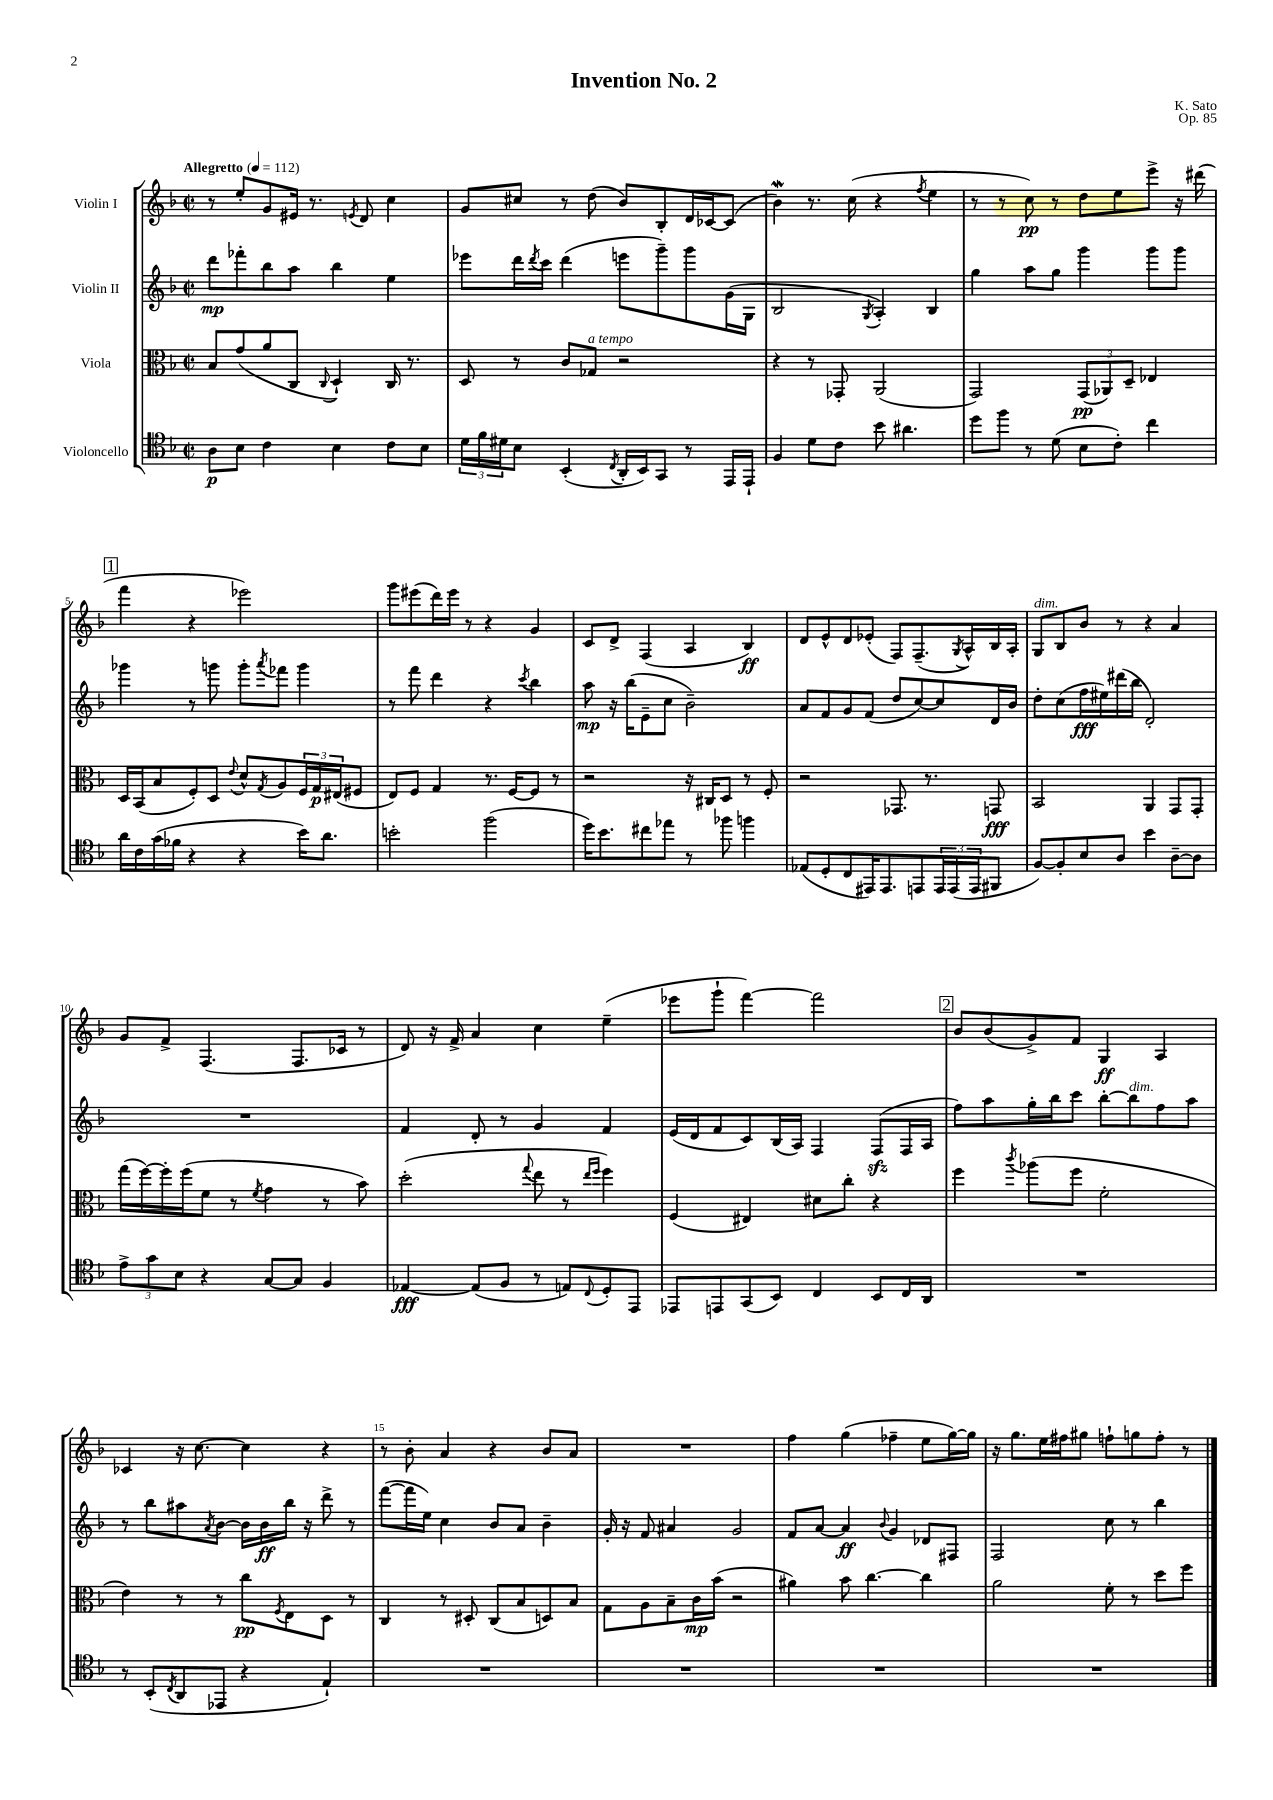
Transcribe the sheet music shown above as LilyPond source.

\header { title = "Invention No. 2" composer = "K. Sato" opus = "Op. 85" }
<<
\new StaffGroup <<
\new Staff = "s0" \with { instrumentName = "Violin I" } {
    \clef treble \key f \major \defaultTimeSignature \time 2/2 \tempo "Allegretto" 4 = 112
    r8 e''8-. g'8 eis'16 r8. \acciaccatura { e'8 } d'8 c''4 |
    g'8 cis''8 r8 d''8( bes'8) bes8-. d'16 ces'16~ ces'8( |
    bes'4\mordent) r8. c''16( r4 \acciaccatura { f''8 } e''4 |
    r8 r8 c''8\pp) r8 d''8 e''8 e'''8-> r16 dis'''16( |
    \mark \markup { \box "1" } f'''4 r4 ees'''2) |
    g'''8 eis'''8( d'''16) eis'''16 r8 r4 g'4 |
    c'8 d'8-> f4( a4 bes4\ff) |
    d'8 e'8-^ d'8 ees'8-.( f8) f8.--( \acciaccatura { g8 } a16-^) bes16 a16-. |
    g8^\markup { \italic "dim." } bes8 bes'8 r8 r4 a'4 |
    g'8 f'8-> f4.( f8. ces'16 r8 |
    d'8) r16 f'16-> a'4 c''4 e''4--( |
    ees'''8 g'''8-! f'''4~) f'''2 |
    \mark \markup { \box "2" } bes'8 bes'8( g'8->) f'8 g4\ff a4 |
    ces'4 r16 c''8.~ c''4 r4 |
    r8 bes'8-. a'4 r4 bes'8 a'8 |
    R1 |
    f''4 g''4( fes''4-- e''8 g''16~) g''16 |
    r16 g''8. e''16 fis''16 gis''8 f''8-! g''8 f''8-. r8 \bar "|." |
}
\new Staff = "s1" \with { instrumentName = "Violin II" } {
    \clef treble \key f \major \defaultTimeSignature \time 2/2
    d'''8\mp fes'''8-. bes''8 a''8 bes''4 e''4 |
    ees'''8 d'''16 \acciaccatura { d'''8 } c'''16 d'''4( e'''8 g'''8--) g'''8 g'16( g16 |
    bes2 \acciaccatura { g8 } a4-.) bes4 |
    g''4 a''8 g''8 g'''4 g'''8 g'''8 |
    \mark \markup { \box "1" } ges'''4 r8 g'''8 g'''8-. \acciaccatura { a'''8 } fes'''8 g'''4 |
    r8 f'''8 d'''4 r4 \acciaccatura { c'''8 } bes''4 |
    a''8\mp r16 bes''16( e'8-- c''8 bes'2--) |
    a'8 f'8 g'8 f'8( d''8 c''8~) c''8 d'16 bes'16 |
    d''8-. c''8( f''16\fff eis''16) dis'''16( bes''16 d'2-.) |
    R1 |
    f'4 d'8-. r8 g'4 f'4 |
    e'16( d'16 f'8 c'8) bes16( a16) f4 f8\sfz( f16 a16 |
    \mark \markup { \box "2" } f''8) a''8 g''16-. bes''16 c'''8 bes''8~-. bes''8^\markup { \italic "dim." } f''8 a''8 |
    r8 bes''8 ais''8 \acciaccatura { a'8 } bes'8~ bes'16 bes'16\ff bes''16 r16 d'''8-> r8 |
    f'''8~( f'''16 e''16) c''4 bes'8 a'8 bes'4-- |
    g'16-. r16 f'8 ais'4 g'2 |
    f'8 a'8~ a'4\ff \appoggiatura { bes'8 } g'4 des'8 fis8 |
    f2 c''8 r8 bes''4 \bar "|." |
}
\new Staff = "s2" \with { instrumentName = "Viola" } {
    \clef alto \key f \major \defaultTimeSignature \time 2/2
    bes8 g'8( a'8 c8 \appoggiatura { c8 } d4-!) c16 r8. |
    d8 r8 c'8 ges8^\markup { \italic "a tempo" } r2 |
    r4 r8 ges,8-. a,2( |
    g,2) \tuplet 3/2 { g,8\pp( aes,8) d8-- } ees4 |
    \mark \markup { \box "1" } d16 bes,16( bes8 f8-.) d8 \appoggiatura { e'8 } d'8-^ \acciaccatura { g8 } a8 \tuplet 3/2 { f16 g16\p eis16( } fis8 |
    e8) f8 g4 r8. f16~ f8 r8 |
    r2 r16 cis16 d8 r8 f8-. |
    r2 ges,8. r8. g,8\fff |
    bes,2 a,4 g,8 g,8-. |
    g''16( f''16~) f''16-. f''16( f'8 r8 \acciaccatura { f'8 } g'4 r8 bes'8) |
    d''2-.( \appoggiatura { g''8 } e''8 r8 \grace { e''16 f''16 } f''4) |
    f4( eis4) dis'8 c''8-. r4 |
    \mark \markup { \box "2" } f''4 \acciaccatura { c'''8 } aes''8( f''8 f'2-. |
    e'4) r8 r8 c''8\pp \acciaccatura { f8 } e8 d8 r8 |
    c4 r8 dis8-. c8( bes8 d8) bes8 |
    g8 a8 bes8-- c'16\mp bes'16( r2 |
    ais'4) bes'8 c''4.~ c''4 |
    a'2 f'8-. r8 d''8 f''8 \bar "|." |
}
\new Staff = "s3" \with { instrumentName = "Violoncello" } {
    \clef tenor \key f \major \defaultTimeSignature \time 2/2
    a8\p bes8 c'4 bes4 c'8 bes8 |
    \tuplet 3/2 { d'16 f'16 dis'16 } bes8 bes,4-.( \acciaccatura { c8 } a,16-. bes,16) g,8 r8 e,16 e,16-! |
    f4 d'8 c'8 bes'8 ais'4. |
    d''8 f''8 r8 d'8( bes8 c'8-.) c''4 |
    \mark \markup { \box "1" } a'16 c'16 g'16( fes'16 r4 r4 bes'16) a'8. |
    b'2-. f''2( |
    d''16) bes'8. cis''8 ees''8 r8 fes''8 f''4 |
    ees8( d8-. c8 eis,16) eis,8. e,8 \tuplet 3/2 { e,16 e,16( e,16 } fis,8 |
    f8~) f8-. bes8 a8 bes'4 a8~-- a8 |
    \tuplet 3/2 { e'8-> g'8 bes8 } r4 g8~ g8 f4 |
    ees4~\fff ees8( f8 r8 e8) \appoggiatura { c8 } d8-. e,8 |
    ees,8 e,8 g,8( bes,8) c4 bes,8 c16 a,16 |
    \mark \markup { \box "2" } R1 |
    r8 bes,8-.( \acciaccatura { c8 } a,8 ees,8 r4 e4-!) |
    R1 |
    R1 |
    R1 |
    R1 \bar "|." |
}
>>
>>
\layout { \context { \Score \override BarNumber.break-visibility = ##(#f #t #t) barNumberVisibility = #(every-nth-bar-number-visible 5) } }
